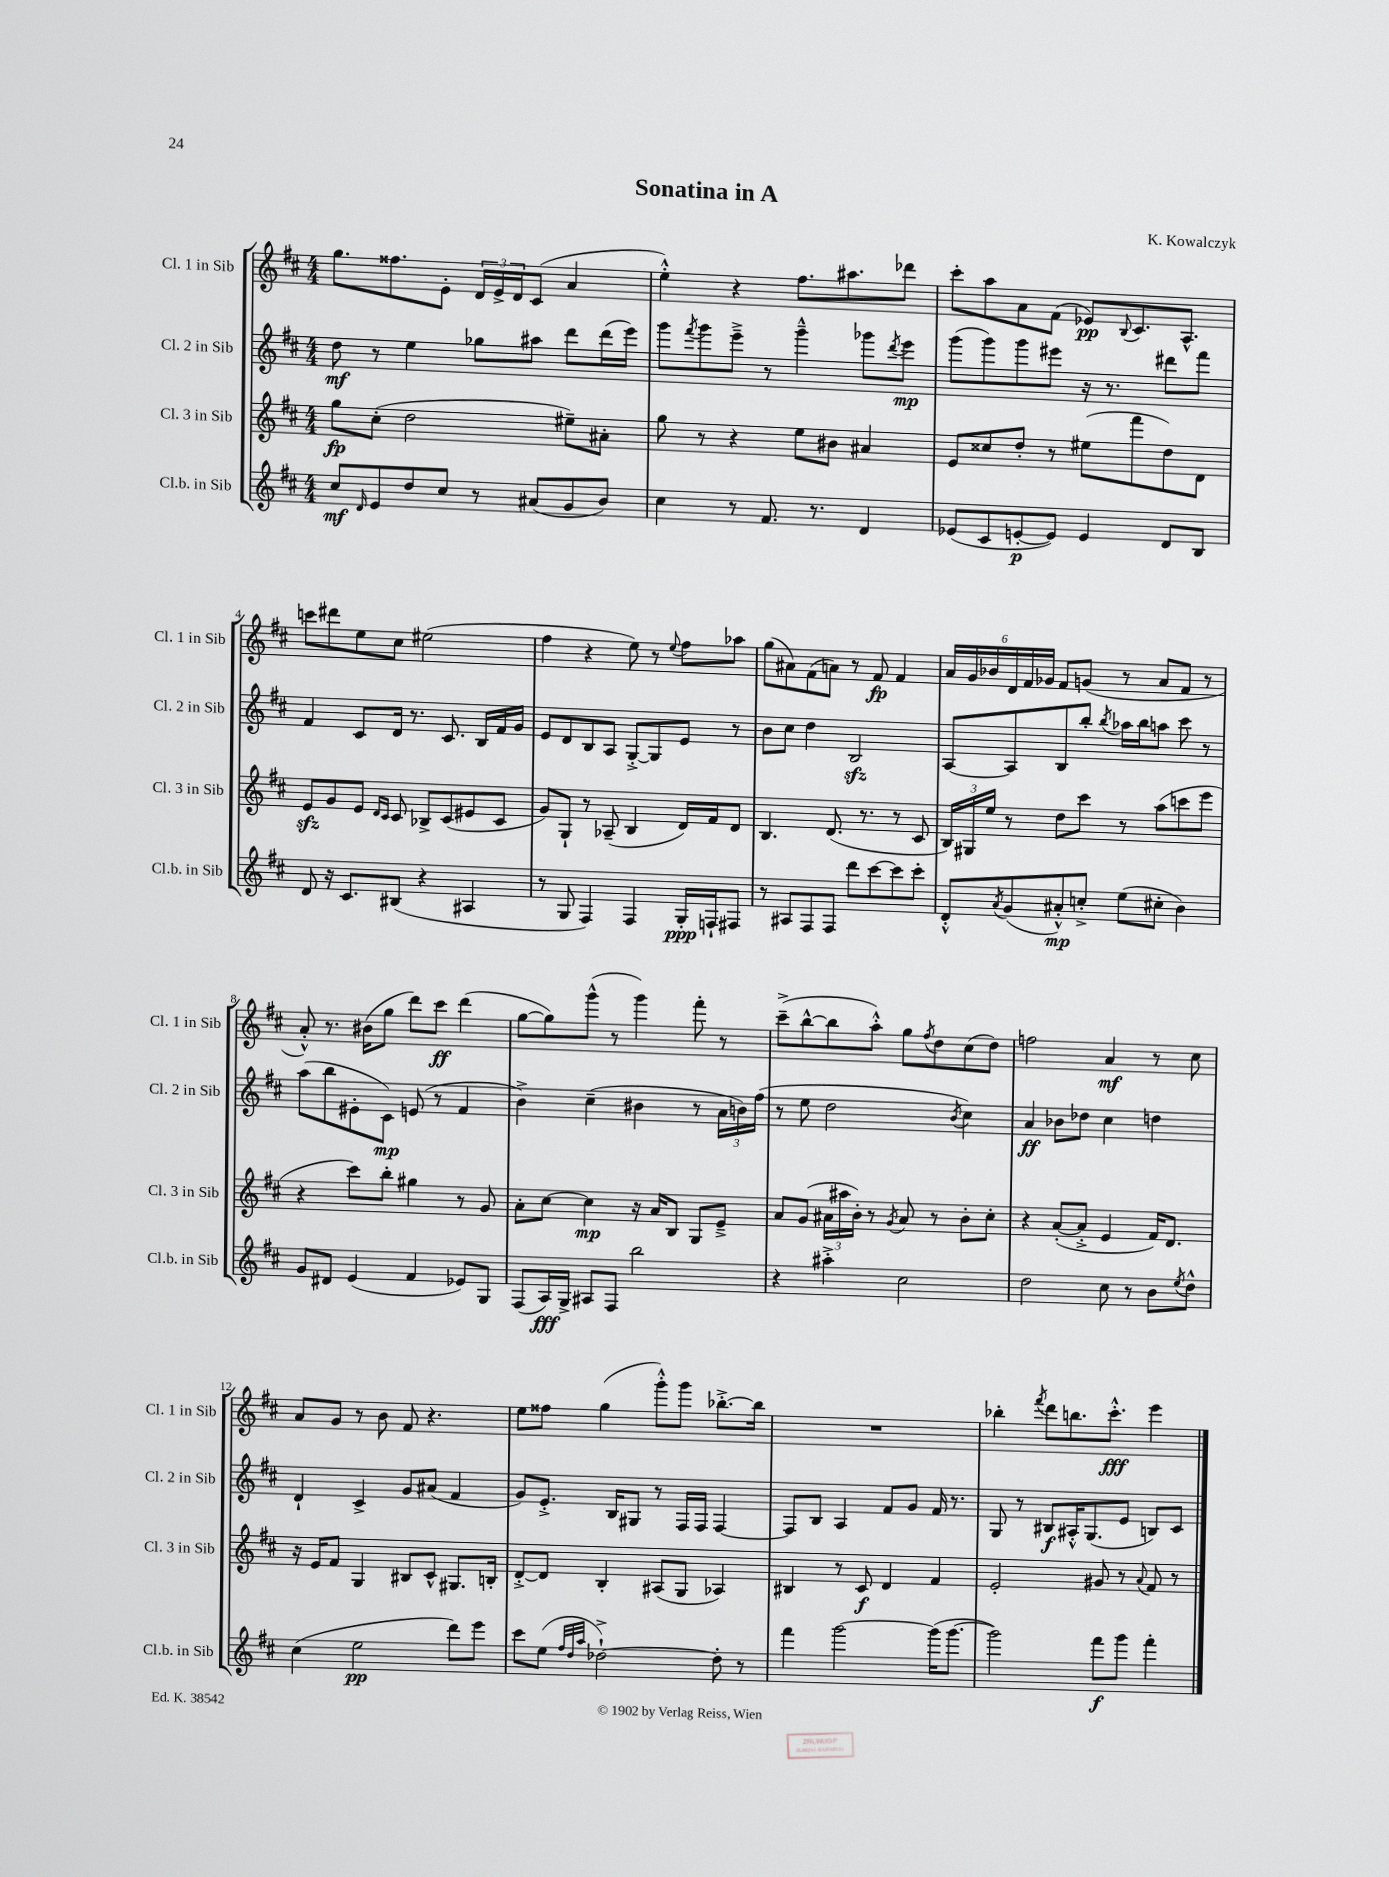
\header { title = "Sonatina in A" composer = "K. Kowalczyk" }
<<
\new StaffGroup <<
\new Staff = "s0" \with { instrumentName = "Cl. 1 in Sib" shortInstrumentName = "Cl. 1 in Sib" } {
    \clef treble \key d \major \numericTimeSignature \time 4/4
    g''8. fisis''8. e'8-. \tuplet 3/2 { d'16 e'16-> d'16 } cis'8( a'4 |
    e''4-.-^) r4 fis''8. ais''8. des'''8 |
    cis'''8-. a''8 a'8 fis'8( ees'8\pp) \appoggiatura { b8 } cis'8. a8.-^ |
    c'''8 dis'''8 e''8 cis''8 eis''2( |
    fis''4 r4 e''8) r8 \appoggiatura { e''8 } fis''8 aes''8 |
    g''8( ais'8) fis'8( a'8) r8 fis'8\fp fis'4 |
    \tuplet 6/4 { a'16 g'16 bes'16 d'16 fis'16 ges'16 } fis'8 g'8( r8 a'8 fis'8 r8 |
    a'8-.-^) r8. bis'16( g''8 d'''8) cis'''8\ff d'''4( |
    g''8~ g''8) g'''8-^( r8 g'''4) fis'''8-. r8 |
    cis'''8--->( b''8~-^ b''8 a''8-.-^) g''8 \acciaccatura { fis''8 } d''8 cis''8( d''8) |
    f''2 a'4\mf r8 cis''8 |
    a'8 g'8 r8 b'8 fis'8 r4. |
    e''8 fisis''8 g''4( g'''8-.-^) g'''8 bes''8.~-.-> bes''16 |
    R1 |
    bes''4-. \acciaccatura { fis'''8 } d'''8 b''8. cis'''8.-.-^\fff e'''4 \bar "|." |
}
\new Staff = "s1" \with { instrumentName = "Cl. 2 in Sib" shortInstrumentName = "Cl. 2 in Sib" } {
    \clef treble \key d \major \numericTimeSignature \time 4/4
    d''8\mf r8 e''4 ges''8 ais''8 d'''8 d'''16( e'''16) |
    g'''8 \acciaccatura { fis'''8 } g'''8 e'''8---> r8 g'''4---^ ges'''8 \acciaccatura { d'''8 } e'''8\mp |
    g'''8( g'''8) g'''8 eis'''8 r16 r8. dis'''8 fis'''8 |
    fis'4 cis'8 d'16 r8. cis'8. b16 fis'16 g'16 |
    e'8 d'8 b8 a8 g8~-.-> g8 e'8 r8 |
    b'8 cis''8 d''4 b2\sfz |
    a8~ a8 b8 b''8-. \acciaccatura { b''8 } aes''16 b''16 a''8 cis'''8 r8 |
    a''8( b''8 eis'8-. cis'8\mp) e'8( r8 fis'4 |
    b'4->) cis''4--( bis'4 r8 \tuplet 3/2 { a'16 b'16) fis''16( } |
    r8 e''8 d''2 \acciaccatura { b'8 } cis''4) |
    a'4\ff bes'8 des''8 cis''4 d''4 |
    d'4-! cis'4-> g'8 ais'8( fis'4 |
    g'8) e'8.-.-> b16 gis8 r8 fis16 fis16 fis4~ |
    fis8 b8 a4 fis'8 g'8 fis'16 r8. |
    g8 r8 bis8\f ais16-.-^ g8.( e'8 b8) cis'8 \bar "|." |
}
\new Staff = "s2" \with { instrumentName = "Cl. 3 in Sib" shortInstrumentName = "Cl. 3 in Sib" } {
    \clef treble \key d \major \numericTimeSignature \time 4/4
    g''8\fp cis''8-.( d''2 eis''8--) ais'8-. |
    g''8 r8 r4 e''8 bis'8 ais'4 |
    e'8 cisis''8 d''8-. r8 eis''8( fis'''8 d''8) d'8 |
    e'8\sfz g'8 e'8 \grace { d'16 cis'16 } cis'8 bes8-> cis'8( eis'8 cis'8 |
    g'8) g8-! r8 aes8--( b4 d'16) fis'16 d'8 |
    b4. d'8.( r8. r8 cis'8 |
    \tuplet 3/2 { b16) gis16 e''16 } r8 d''8 cis'''8 r8 a''8( c'''8 e'''8 |
    r4 cis'''8) b''8-. gis''4 r8 g'8 |
    a'8-. cis''8~ cis''4\mp r16 a'16 b8 g8 e'8---> |
    a'8 g'8( \tuplet 3/2 { ais'16 ais''16 b'16-.) } r8 \acciaccatura { g'8 } ais'8 r8 b'8-. cis''8-. |
    r4 a'8~-.( a'8-.-> e'4 fis'16) d'8. |
    r16 e'16 fis'8 g4 bis8 cis'8-^ gis8. b16-. |
    d'8~-.-> d'8 b4-. ais8( g8 aes4) |
    bis4 r8 cis'8\f d'4 fis'4 |
    e'2-. gis'8 r8 \appoggiatura { a'8 } fis'8 r8 \bar "|." |
}
\new Staff = "s3" \with { instrumentName = "Cl.b. in Sib" shortInstrumentName = "Cl.b. in Sib" } {
    \clef treble \key d \major \numericTimeSignature \time 4/4
    cis''8\mf \grace { d'16 } e'8 d''8 cis''8 r8 ais'8( g'8 b'8) |
    cis''4 r8 fis'8. r8. d'4 |
    ees'8( cis'8 e'8~-.\p e'8) e'4 d'8 b8 |
    d'8 r16 cis'8. bis8( r4 ais4 |
    r8 g8 fis4) fis4 g16-.\ppp f16-! fis8 |
    r8 ais8 fis8 fis8 d'''8 cis'''8~ cis'''8 cis'''8-. |
    d'8-.-^ \acciaccatura { a'8 } g'8( ais'8-.-^\mp) c''8-.-> e''8( cis''8-. b'4) |
    g'8 dis'8 e'4( fis'4 ees'8) g8 |
    fis8( a16\fff) g16-> ais8 fis8 b''2 |
    r4 ais''4-.-> cis''2 |
    d''2 cis''8 r8 b'8 \acciaccatura { e''8 } d''8-^ |
    cis''4( e''2\pp d'''8) e'''8 |
    cis'''8 e''8( \grace { fis''32 d''32 a''32 } des''2~-!->) des''8-. r8 |
    fis'''4 g'''2~ g'''16( g'''8.~ |
    g'''2) fis'''8\f g'''8 fis'''4-. \bar "|." |
}
>>
>>
